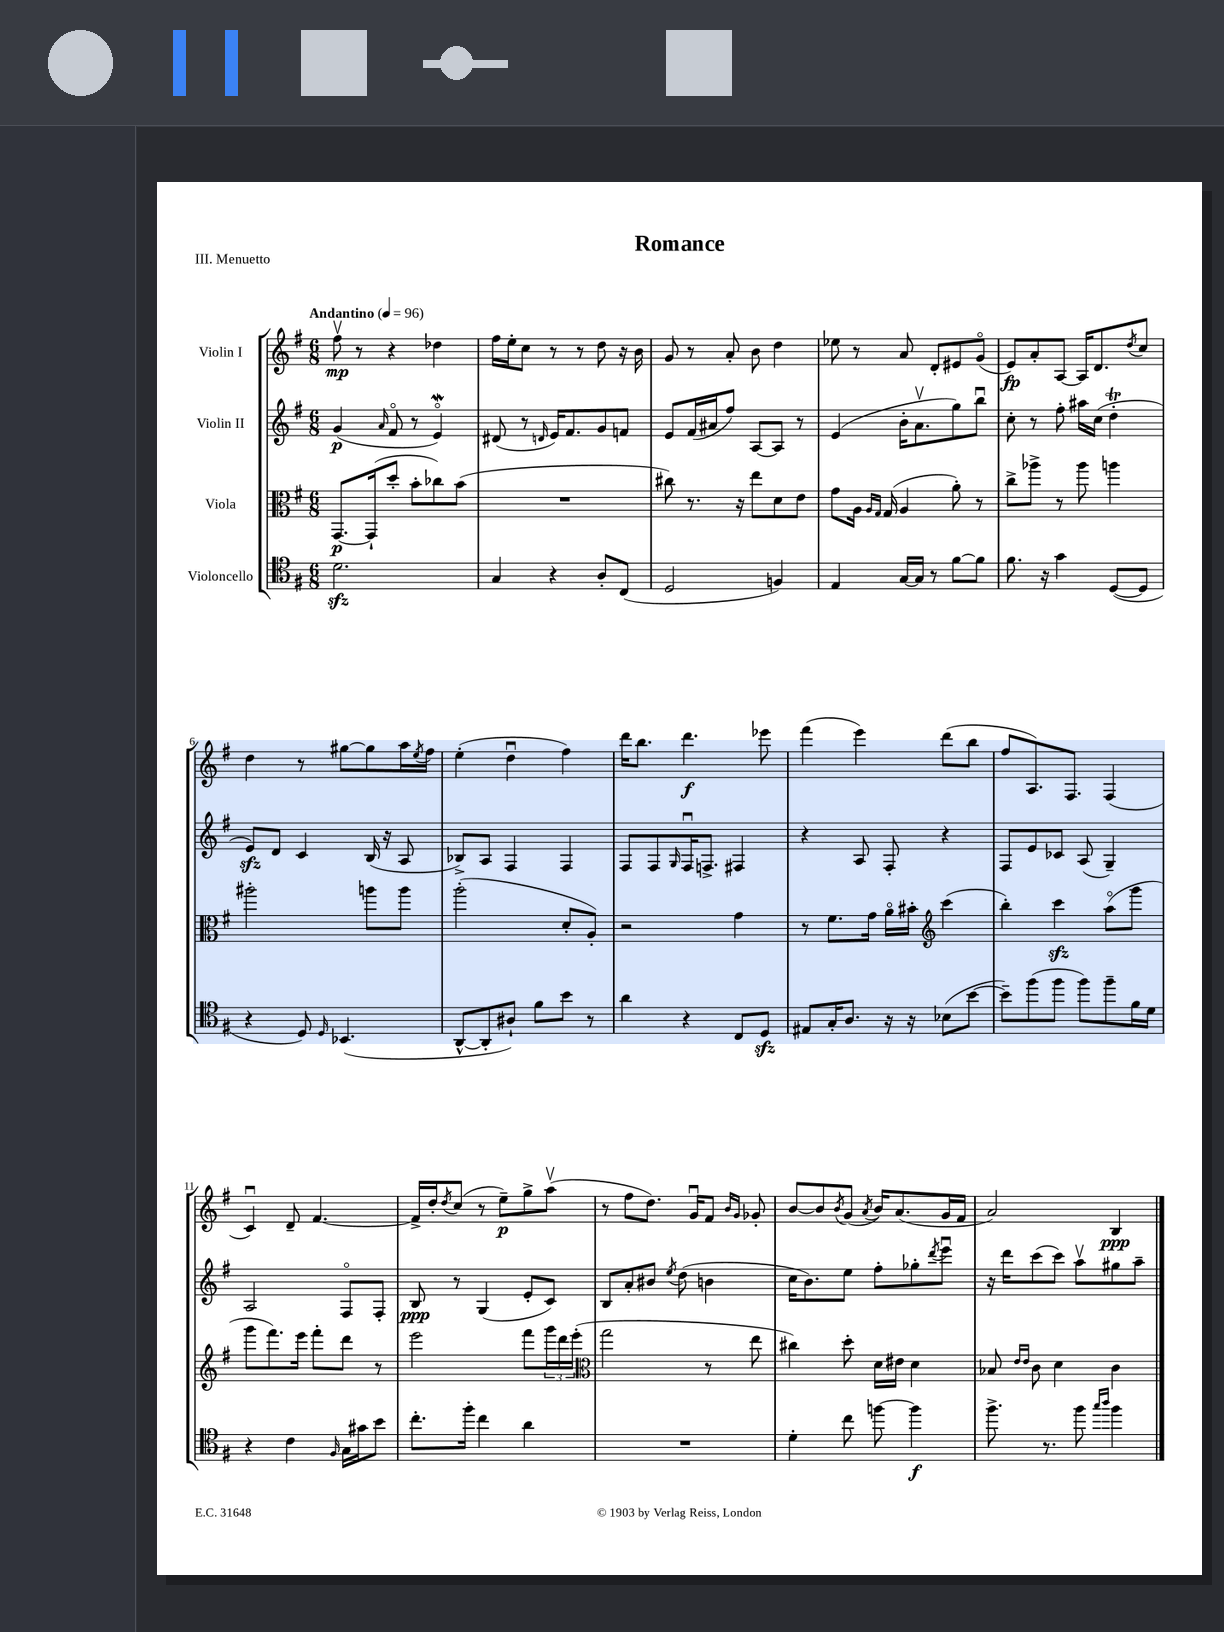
\header { title = "Romance" piece = "III. Menuetto" }
<<
\new StaffGroup <<
\new Staff = "s0" \with { instrumentName = "Violin I" } {
    \clef treble \key g \major \numericTimeSignature \time 6/8 \tempo "Andantino" 4 = 96
    fis''8\upbow\mp r8 r4 des''4 |
    fis''16 e''16-. c''8 r8 r8 d''8 r16 b'16 |
    g'8 r8 a'8-. b'8 d''4 |
    ees''8 r8 a'8 d'8-. eis'8 g'8\flageolet( |
    e'8\fp) a'8-. a8~ a16 d'8. \acciaccatura { d''8 } c''8 |
    d''4 r8 gis''8~ gis''8 a''16 \acciaccatura { e''8 } fis''16 |
    e''4-.( d''4\downbow fis''4) |
    d'''16 b''8. d'''4.\f ees'''8 |
    fis'''4( e'''4) d'''8( b''8 |
    fis''8 a8.) fis8. fis4( |
    c'4\downbow) d'8-- fis'4.~ |
    fis'16-> d''16-. \acciaccatura { d''8 } c''8( r8 e''8--\p) g''8-> a''8\upbow( |
    r8 fis''8 d''8.) g'16\downbow fis'8 \grace { b'16 g'16 } ges'8-. |
    b'8~ b'8 \acciaccatura { b'8 } g'8( \acciaccatura { a'8 } b'16) a'8.( g'16 fis'16 |
    a'2) b4\ppp \bar "|." |
}
\new Staff = "s1" \with { instrumentName = "Violin II" } {
    \clef treble \key g \major \numericTimeSignature \time 6/8
    g'4\p( \grace { a'16 } fis'8\flageolet r8 e'4\flageolet\mordent) |
    dis'8( r8 \grace { d'16 } e'16) fis'8. g'8 f'8 |
    e'8 fis'16( ais'16 fis''8) a8~ a8 r8 |
    e'4( b'16-. a'8.\upbow g''8) b''8\downbow |
    c''8-. r8 fis''8-. ais''16 c''16( d''4-.\trill |
    e'8\sfz) d'8 c'4 b16( r16 a8 |
    bes8->) a8 fis4 fis4 |
    fis8 fis8 \grace { g16 } fis16\downbow f8.-> fis4 |
    r4 a8 fis8-. r4 |
    fis8 e'8 ces'8 a8( g4--) |
    a2 fis8\flageolet fis8-. |
    b8\ppp r8 g4( e'8-. c'8) |
    b8 a'8-. bis'8 \acciaccatura { e''8 } d''8( b'4 |
    c''16 b'8.) e''8 fis''8-. ges''8-. \acciaccatura { d'''8 } e'''8\downbow |
    r16 d'''16 c'''8( c'''8) a''8\upbow gis''8 a''8-- \bar "|." |
}
\new Staff = "s2" \with { instrumentName = "Viola" } {
    \clef alto \key g \major \numericTimeSignature \time 6/8
    g,8.~\p g,16-!( d''8-. b'8-. ces''8) b'8( |
    R2. |
    cis''8) r8. r16 e''8 d'8 e'8 |
    g'8 a16 \grace { a16 g16 } g16( a4 a'8-.) r8 |
    c''8-> aes''8-> r8 aes''8 a''4 |
    ais''2-. a''8 a''8 |
    a''2-.( d'8-. a8-.) |
    r2 g'4 |
    r8 fis'8. g'16 a'16\flageolet bis'16-. \clef treble c'''4( |
    b''4-.) c'''4\sfz a''8\flageolet( g'''8 |
    g'''8 fis'''8.) e'''16 fis'''8-. d'''8 r8 |
    e'''2 fis'''8 \tuplet 3/2 { g'''16 d'''16 e'''16-.( } |
    \clef alto g''2 r8 e''8 |
    cis''4) d''8-. d'16 eis'16 d'4 |
    bes8 \grace { e'16 e'16 } c'8 d'4 c'4 \bar "|." |
}
\new Staff = "s3" \with { instrumentName = "Violoncello" } {
    \clef tenor \key g \major \numericTimeSignature \time 6/8
    d'2.\sfz |
    g4 r4 a8-. c8( |
    d2 f4) |
    e4 g16~ g16 r8 fis'8~ fis'8 |
    fis'8. r16 g'4 d8~( d8 |
    r4 d8) \grace { d16 } bes,4.( |
    a,8~-^ a,8-. ais8-!) fis'8 b'8 r8 |
    a'4 r4 c8 d8\sfz |
    eis8 g16-. a8. r16 r16 bes8( b'8~ |
    b'8--) fis''8( fis''8 fis''8) fis''8-- fis'16 d'16 |
    r4 c'4 \grace { fis16 } g16 gis'16 b'8 |
    c''8.-. fis''16-. c''4 a'4 |
    R2. |
    d'4-. c''8 f''8~ f''4\f |
    fis''8.-> r8. fis''8 \grace { g''16 a''16 } fis''4 \bar "|." |
}
>>
>>
